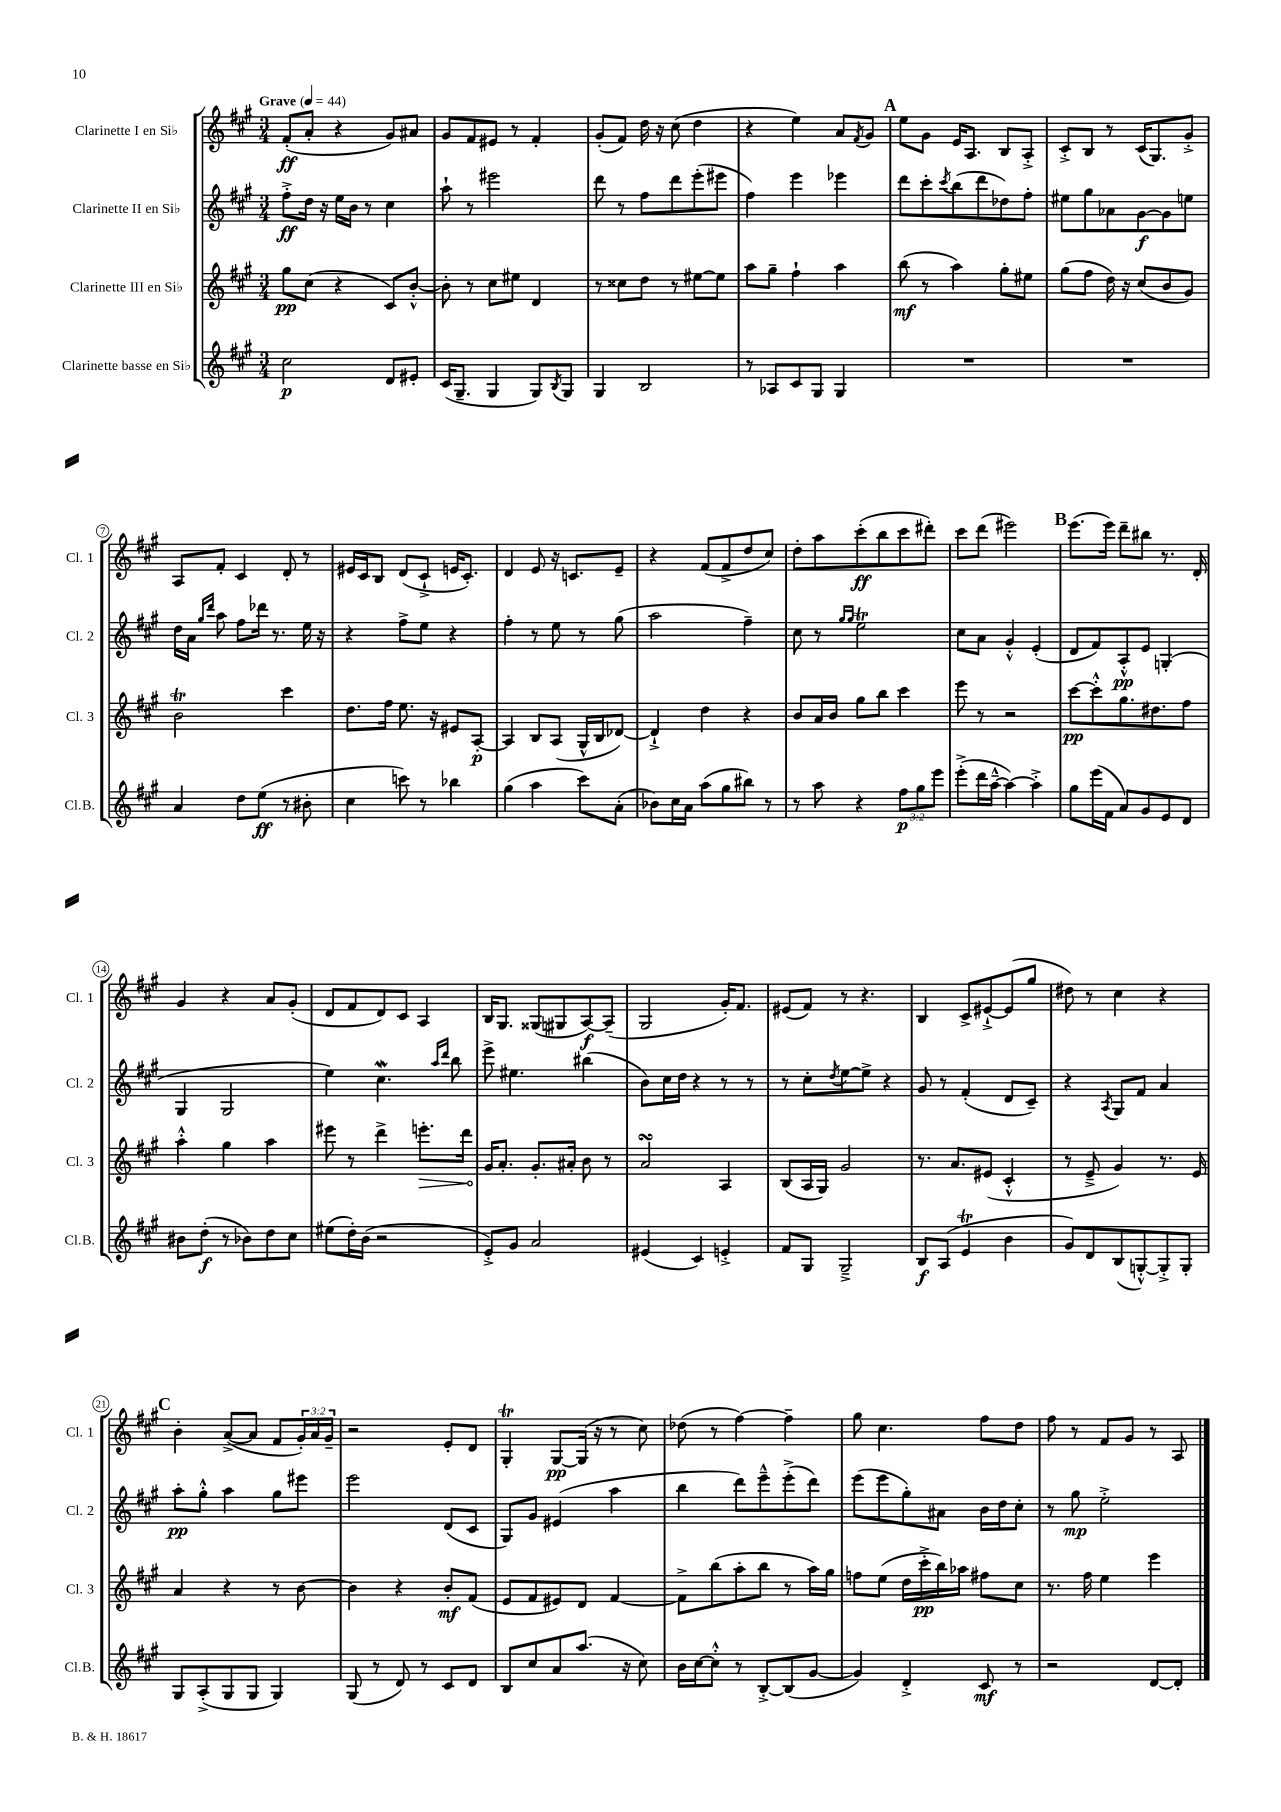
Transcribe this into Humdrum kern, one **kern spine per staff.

**kern	**kern	**kern	**kern
*staff4	*staff3	*staff2	*staff1
*clefG2	*clefG2	*clefG2	*clefG2
*k[f#c#g#]	*k[f#c#g#]	*k[f#c#g#]	*k[f#c#g#]
*M3/4	*M3/4	*M3/4	*M3/4
*MM44	*MM44	*MM44	*MM44
2cc#	8gg#	8ff#'^	(8f#'
.	(8cc#	16dd	8a'
.	.	16r	.
.	4r	16ee	4r
.	.	16b	.
.	.	8r	.
8d	8c#)	4cc#	8g#)
8e#'	[8b'^^	.	8a#
=	=	=	=
(16c#	8b']	8aa`	8g#
8.G#~	.	.	.
.	8r	8r	8f#
4G#	8cc#	2eee#	8e#
.	8ee#	.	8r
8G#)	4d	.	4f#'
8qB	.	.	.
8G#	.	.	.
=	=	=	=
4G#	8r	8ddd	(8g#'
.	8cc##	8r	8f#)
2B	8dd	8ff#	16dd
.	.	.	16r
.	8r	8ddd	(8cc#
.	[8ee#	(8eee'	4dd
.	8ee#]	8eee#	.
=	=	=	=
8r	8aa	4ff#)	4r
8A-	8gg#~	.	.
8c#	4ff#`	4eee	4ee)
8G#	.	.	.
4G#	4aa	4eee-	8a
.	.	.	8qf#
.	.	.	8g#
=	=	=	=
2.r	(8bb	8ddd	8ee
.	8r	8ccc#'	8g#
.	.	8qccc#	.
.	4aa)	(8bb	16e
.	.	.	8.A
.	.	8ddd	.
.	8gg#'	8dd-)	8B
.	8ee#	8ff#'	8A'^
=	=	=	=
2.r	(8gg#	8ee#	8c#'^
.	8ff#	8gg#	8B
.	16dd)	8a-	8r
.	16r	.	.
.	(8cc#	[8g#	(16c#
.	.	.	8.G#)
.	8b	8g#]	.
.	8g#)	8ee	8g#'^
=	=	=	=
4a	2b	16dd	8A
.	.	16a	.
.	.	16qqgg#	.
.	.	16qqddd	.
.	.	8aa	8f#'
8dd	.	8ff#	4c#
(8ee	.	16ddd-	.
.	.	8.r	.
8r	4ccc#	.	8d'
8b#'	.	16ee	8r
.	.	16r	.
=	=	=	=
4cc#	8.dd	4r	16e#
.	.	.	16c#
.	.	.	8B
.	16ff#	.	.
8ccc)	8.ee	8ff#^	(8d
8r	.	8ee	8c#`^
.	16r	.	.
4bb-	8e#	4r	16e
.	.	.	8.c#')
.	[8A'	.	.
=	=	=	=
(4gg#	4A]	4ff#'	4d
4aa	8B	8r	8e
.	(8A	8ee	16r
.	.	.	8.c
8ccc#)	16G#^^	8r	.
.	16B	.	.
(8a'	[8d-)	(8gg#	8e~
=	=	=	=
8b-)	4d-`^]	2aa	4r
16cc#	.	.	.
16a	.	.	.
(8aa	4dd	.	(8f#
8gg#	.	.	8f#^
8bb#)	4r	4ff#~)	8dd
8r	.	.	8cc#)
=	=	=	=
8r	8b	8cc#	8dd'
8aa	16a	8r	8aa
.	16b	.	.
.	.	16qqgg#	.
.	.	16qqgg#	.
4r	8gg#	2ee	(8ccc#'
.	8bb	.	8bb
12ff#	4ccc#	.	8ccc#
12gg#	.	.	.
.	.	.	8ddd#')
12eee	.	.	.
=	=	=	=
(8eee'^	8eee	8cc#	8ccc#
16ddd	8r	8a	(8ddd
[16aa~^^	.	.	.
4aa_)	2r	4g#'^^	2eee#)
4aa'^]	.	(4e'	.
=	=	=	=
8gg#	[8ccc#	8d	(8.eee
(16eee	8ccc#'^^]	8f#)	.
16f#	.	.	16eee)
8a)	8.gg#	8A'^^	8ddd~
8g#	.	8e	8bb#
.	8.dd#	.	.
8e	.	(4G'	8.r
8d	8ff#	.	.
.	.	.	16d'
=	=	=	=
8b#	4aa'^^	4G#	4g#
(8dd'	.	.	.
8r	4gg#	2G#	4r
8b-)	.	.	.
8dd	4aa	.	8a
8cc#	.	.	(8g#'
=	=	=	=
(8ee#	8eee#	4ee)	8d
16dd')	8r	.	8f#
(16b	.	.	.
2r	4ddd^	4.cc#	8d)
.	.	.	8c#
.	8.eee'	.	4A
.	.	16qqaa	.
.	.	16qqddd	.
.	.	8bb	.
.	16ddd	.	.
=	=	=	=
8e'^)	16g#	8eee^	16B
.	8.a'	.	8.G#
8g#	.	4.ee#	.
2a	8.g#'	.	(8G##
.	.	.	8G#
.	16a#'	.	.
.	8b	(4bb#	[8A)
.	8r	.	(8A~]
=	=	=	=
(4e#	2a	8b)	2G#
.	.	16cc#	.
.	.	16dd	.
4c#)	.	4r	.
4e'^	4A	8r	16g#')
.	.	.	8.f#
.	.	8r	.
=	=	=	=
8f#	(8B	8r	(8e#
8G#	16A	8cc#'	8f#)
.	16G#)	.	.
.	.	8qdd	.
2G#~^	2g#	[8ee	8r
.	.	8ee^]	4.r
.	.	4r	.
=	=	=	=
8B	8.r	8g#	4B
(8A	.	8r	.
.	8.a	.	.
4e	.	(4f#'	8c#^
.	(8e#	.	[8e#`^
4b	4c#'^^	8d	(8e#]
.	.	8c#~)	8gg#
=	=	=	=
8g#)	8r	4r	8dd#)
8d	8e~^	.	8r
.	.	8qA	.
(8B	4g#)	8G#	4cc#
[8G'^^)	.	8f#	.
8G'^]	8.r	4a	4r
8G'	.	.	.
.	16e	.	.
=	=	=	=
8G#	4a	8aa'	4b'
(8A'^	.	8gg#'^^	.
8G#	4r	4aa	([8a^
8G#	.	.	8a]
4G#)	8r	8gg#	8f#
.	[8b	8eee#	24g#')
.	.	.	24a
.	.	.	24g#~
=	=	=	=
(8G#	4b]	2eee	2r
8r	.	.	.
8d)	4r	.	.
8r	.	.	.
8c#	8b'	(8d	8e'
8d	(8f#	8c#	8d
=	=	=	=
8B	8e	8G#)	4G#'
8cc#	8f#	8g#	.
8a	8e#)	(4e#	[8G#
(8.aa	8d	.	(16G#]
.	.	.	16r
.	[4f#	4aa	8r
16r	.	.	.
8cc#)	.	.	8cc#)
=	=	=	=
16b	8f#^]	4bb	(8dd-
[16cc#	.	.	.
8cc#'^^]	(8bb	.	8r
8r	8aa'	8ddd)	[4ff#)
[8B'^	8bb	8eee~^^	.
(8B]	8r	(8eee'^	4ff#~]
[8g#	16aa)	8ddd)	.
.	16gg#	.	.
=	=	=	=
4g#])	8ff	(8eee	8gg#
.	(8ee	8eee	4.cc#
4d'^	16dd	8gg#')	.
.	16ccc#'^	.	.
.	16bb)	8a#	.
.	16aa-	.	.
8c#	8ff#	16b	8ff#
.	.	16dd	.
8r	8cc#	8cc#'	8dd
=	=	=	=
2r	8.r	8r	8ff#
.	.	8gg#	8r
.	16ff#	.	.
.	4ee	2ee'^	8f#
.	.	.	8g#
[8d	4eee	.	8r
8d']	.	.	8A
==	==	==	==
*-	*-	*-	*-
